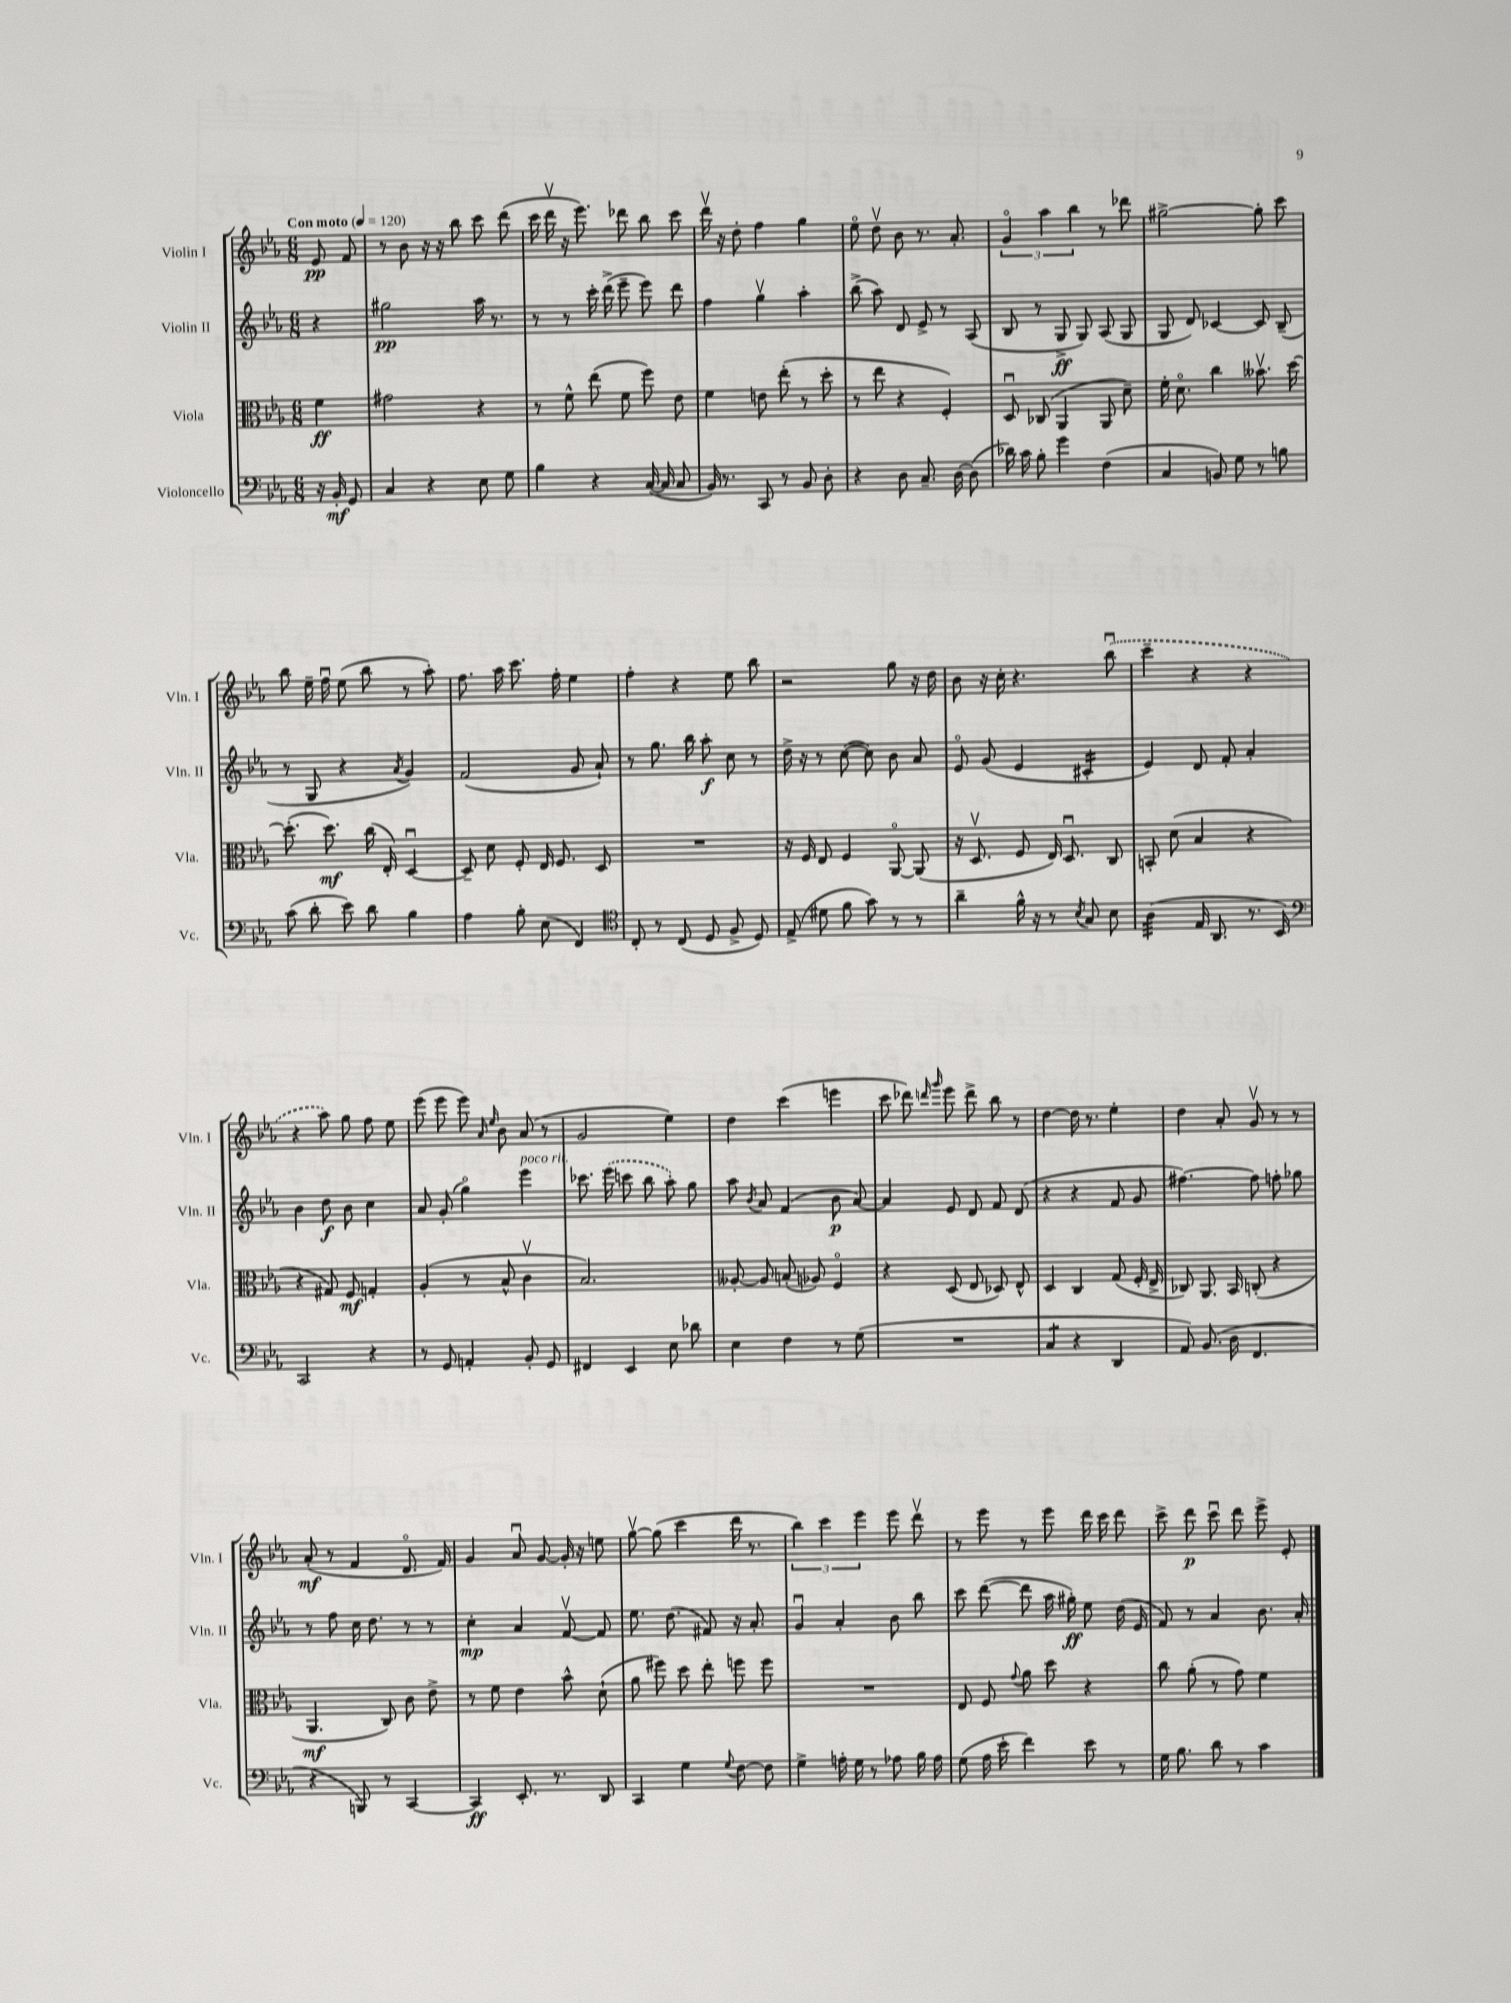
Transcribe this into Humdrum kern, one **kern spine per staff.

**kern	**kern	**kern	**kern
*staff4	*staff3	*staff2	*staff1
*clefF4	*clefC3	*clefG2	*clefG2
*k[b-e-a-]	*k[b-e-a-]	*k[b-e-a-]	*k[b-e-a-]
*M6/8	*M6/8	*M6/8	*M6/8
*MM120	*MM120	*MM120	*MM120
16r	4f	4r	8e-
16BB-'	.	.	.
8GG	.	.	8f
=	=	=	=
4C	2g#	2gg#	8r
.	.	.	8b-
4r	.	.	16r
.	.	.	16r
.	.	.	8bb-
8E-	4r	16aa-	8ccc
.	.	8.r	.
8G	.	.	(8ddd
=	=	=	=
4B-	8r	8r	16ccc
.	.	.	16dddv
.	8f^^	8r	16r
.	.	.	8.eee-)
4r	(8ee-	16ccc'	.
.	.	(16ddd^	.
.	8f	8eee-~	8ddd-
([16C	8ff)	8eee-)	8bb-
16C]	.	.	.
8C	8e-	8ddd	8ccc
=	=	=	=
16BB-)	4f	4ff	16dddv
8.r	.	.	16r
.	.	.	8dd'
8CC	8e	4ggv	4ff
8r	(8ee-'	.	.
8BB-	8r	4aa-'	4gg
8D'	8dd'	.	.
=	=	=	=
4r	8r	(8bb-^	8ee-o
.	8ee-	8aa-)	8ddv
8D	4r	8d	8b-
8.C~	.	8e-^	8.r
.	4F')	8r	.
[16D	.	.	8.a-'
(8D]	.	(8A-	.
=	=	=	=
16d-)	8Du	8B-	6go
16c	.	.	.
8B-'	(8C-	8r	.
.	.	.	6aa-
4g	4AA-	8G^	.
.	.	.	6bb-
.	.	8G)	.
(4F	8AA-	(8A-	8r
.	8d~)	8G	8ddd-
=	=	=	=
4C	16f'	8G	[2gg#^
.	8.do	.	.
.	.	8d)	.
8BB)	4cc	[4c-	.
8G	.	.	.
8r	8.b--v	8c-]	8gg#']
8B	.	(8B-~	8ccc
.	[16dd	.	.
=	=	=	=
(8c	(8.dd']	8r	8bb-
8d'	.	8G	16ee-~
.	8.dd)	.	16ffu
8e-)	.	4r	(8ee-
8d	(16cc	.	8bb-
.	16E-')	.	.
.	.	8qa-	.
4B-	[4Du	4g)	8r
.	.	.	8aa-')
=	=	=	=
4A-	8D~]	(2f	8.ff
.	8d	.	.
.	.	.	16aa-
8B-'	8F'	.	8.ccc
(8E-	16E-	.	.
.	8.F	.	16ff'
4FF)	.	8g	4ee-
.	8D	8a-`)	.
=	=	=	=
*clefC4	*	*	*
8C'	2.r	8r	4ff'
8r	.	8.gg	.
(8C	.	.	4r
.	.	16bb-	.
8D	.	8aa-'	.
8F^	.	8cc	8ee-
8D)	.	8r	8bb-
=	=	=	=
(8E-^	16r	16dd^	2r
.	16F	16r	.
8d#	8E-	8r	.
8f	4F	([8cc	.
8g)	.	8cc])	.
8r	[8AA-o	8b-	8gg
8r	(8AA-]	8a-	16r
.	.	.	16dd
=	=	=	=
4a-~	16r	8e-o	8b-
.	8.Dv	.	.
.	.	(8g	16r
.	.	.	16cc'
16f^^	8F	4e-	4.r
16r	.	.	.
8r	16E-)	.	.
.	8.Du	.	.
8qB-	.	.	.
8G	.	4c#'	.
8B-	8C	.	(8bb-u
=	=	=	=
(4A-	8BB'	4e-)	4ccc~
.	(8d	.	.
16E-	4B-	8d	4r
8.AA-	.	.	.
.	.	8f'	.
8.r	4r	4a-'	4r
16BB-)	.	.	.
=	=	=	=
*clefF4	*	*	*
2CC	4r	4b-	4r
.	8G#)	8dd	8aa-)
.	8F	8b-	8gg
4r	4G'	4cc	8ff
.	.	.	8ee-
=	=	=	=
8r	(4A-'	8a-	(8eee-
8GG	.	(8g'	8eee-
4AA'	8r	4ggo)	8eee-)
.	.	.	16qqa-
.	.	.	16qqee-
.	8B-^^	.	8b-
8BB-'	4cv	4eee-	(8a-
8GG	.	.	8r
=	=	=	=
4FF#	2.B-)	8.ccc-	2g
.	.	(16eee-	.
4EE-	.	8ccc	.
.	.	8bb-	.
8E-	.	8aa-')	4ee-)
8d-	.	8gg	.
=	=	=	=
4E-	[8A--'	8aa-	4dd
.	.	8qb-	.
.	8A--]	8a-	.
4F	(8B'	(4f	(4ccc
.	8A-)	.	.
8r	4Fo	8b-	4eee
(8G	.	[8a-)	.
=	=	=	=
2.r	4r	4a-]	8ccc
.	.	.	8ddd-)
.	.	.	16qqddd
.	.	.	16qqggg
.	(8D	8e-	8eee-
.	8E-	8d	8ddd^
.	8D-)	8f	8bb-
.	8E-^^	(8d	8r
=	=	=	=
4C	4D	4r	[4dd
4r	4C	4r	16dd]
.	.	.	8.r
4DD	(8G	8f	4ee-'
.	16F'	8g	.
.	16E-^	.	.
=	=	=	=
8AA-)	8C-)	[4.ff#)	4dd
(8.BB-	8.AA-	.	.
.	.	.	8a-'
16D	16BB-	.	.
4.FF	(8C'	8ff#]	8gv
.	4r	8ff'	8r
.	.	8gg-	8r
=	=	=	=
4r	4.AA-	8r	(8a-'
.	.	8ff	8r
8BBB)	.	16cc	4f
.	.	8.dd	.
8r	8C)	.	.
[4CC	8c	8r	8.do
.	8e-^	8r	.
.	.	.	16f)
=	=	=	=
4CC]	8r	4cc'	4g
.	8f	.	.
8.EE-'	4e-	4a-	8a-u
.	.	.	[8g
8.r	.	.	.
.	8b-^^	[8fv	16g']
.	.	.	16r
8DD	(8d`	8f]	8ee
=	=	=	=
4CC	8a-	8.ee-	[8ggv
.	8ff#)	.	(8gg]
.	.	(8.dd	.
4G	8dd	.	4ccc
.	8ee-'	8f#)	.
8qqG	.	.	.
[8F	8ff	16r	16ddd
.	.	8.a-'	8.r
8F]	8ff	.	.
=	=	=	=
4G^	2.r	4gu	6bb-)
.	.	.	6ccc
16A'	.	4a-'	.
16G	.	.	.
.	.	.	6eee-
8r	.	.	.
8A-	.	8b-	8eee-
16B-	.	8bb-	8dddv
16A-	.	.	.
=	=	=	=
(8G	8E-	8ccc	8r
16A-	8F	([8ddd	8eee-
16e-'	.	.	.
.	8qqg	.	.
4f)	8a-	8ddd]	8r
.	8dd	16aa-	8eee-
.	.	16gg#')	.
8e-	4r	8ee-	16ddd
.	.	.	16ccc
8r	.	(16dd	8ddd
.	.	16e-	.
=	=	=	=
16G	8cc	8f)	8ccc^
8.B-	.	.	.
.	(8a-'	8r	8ddd
8d	8r	4a-	8cccu
8r	8g)	.	8ddd
4c	4f	8.b-	8eee-^
.	.	.	8e-'
.	.	16a-'	.
==	==	==	==
*-	*-	*-	*-
